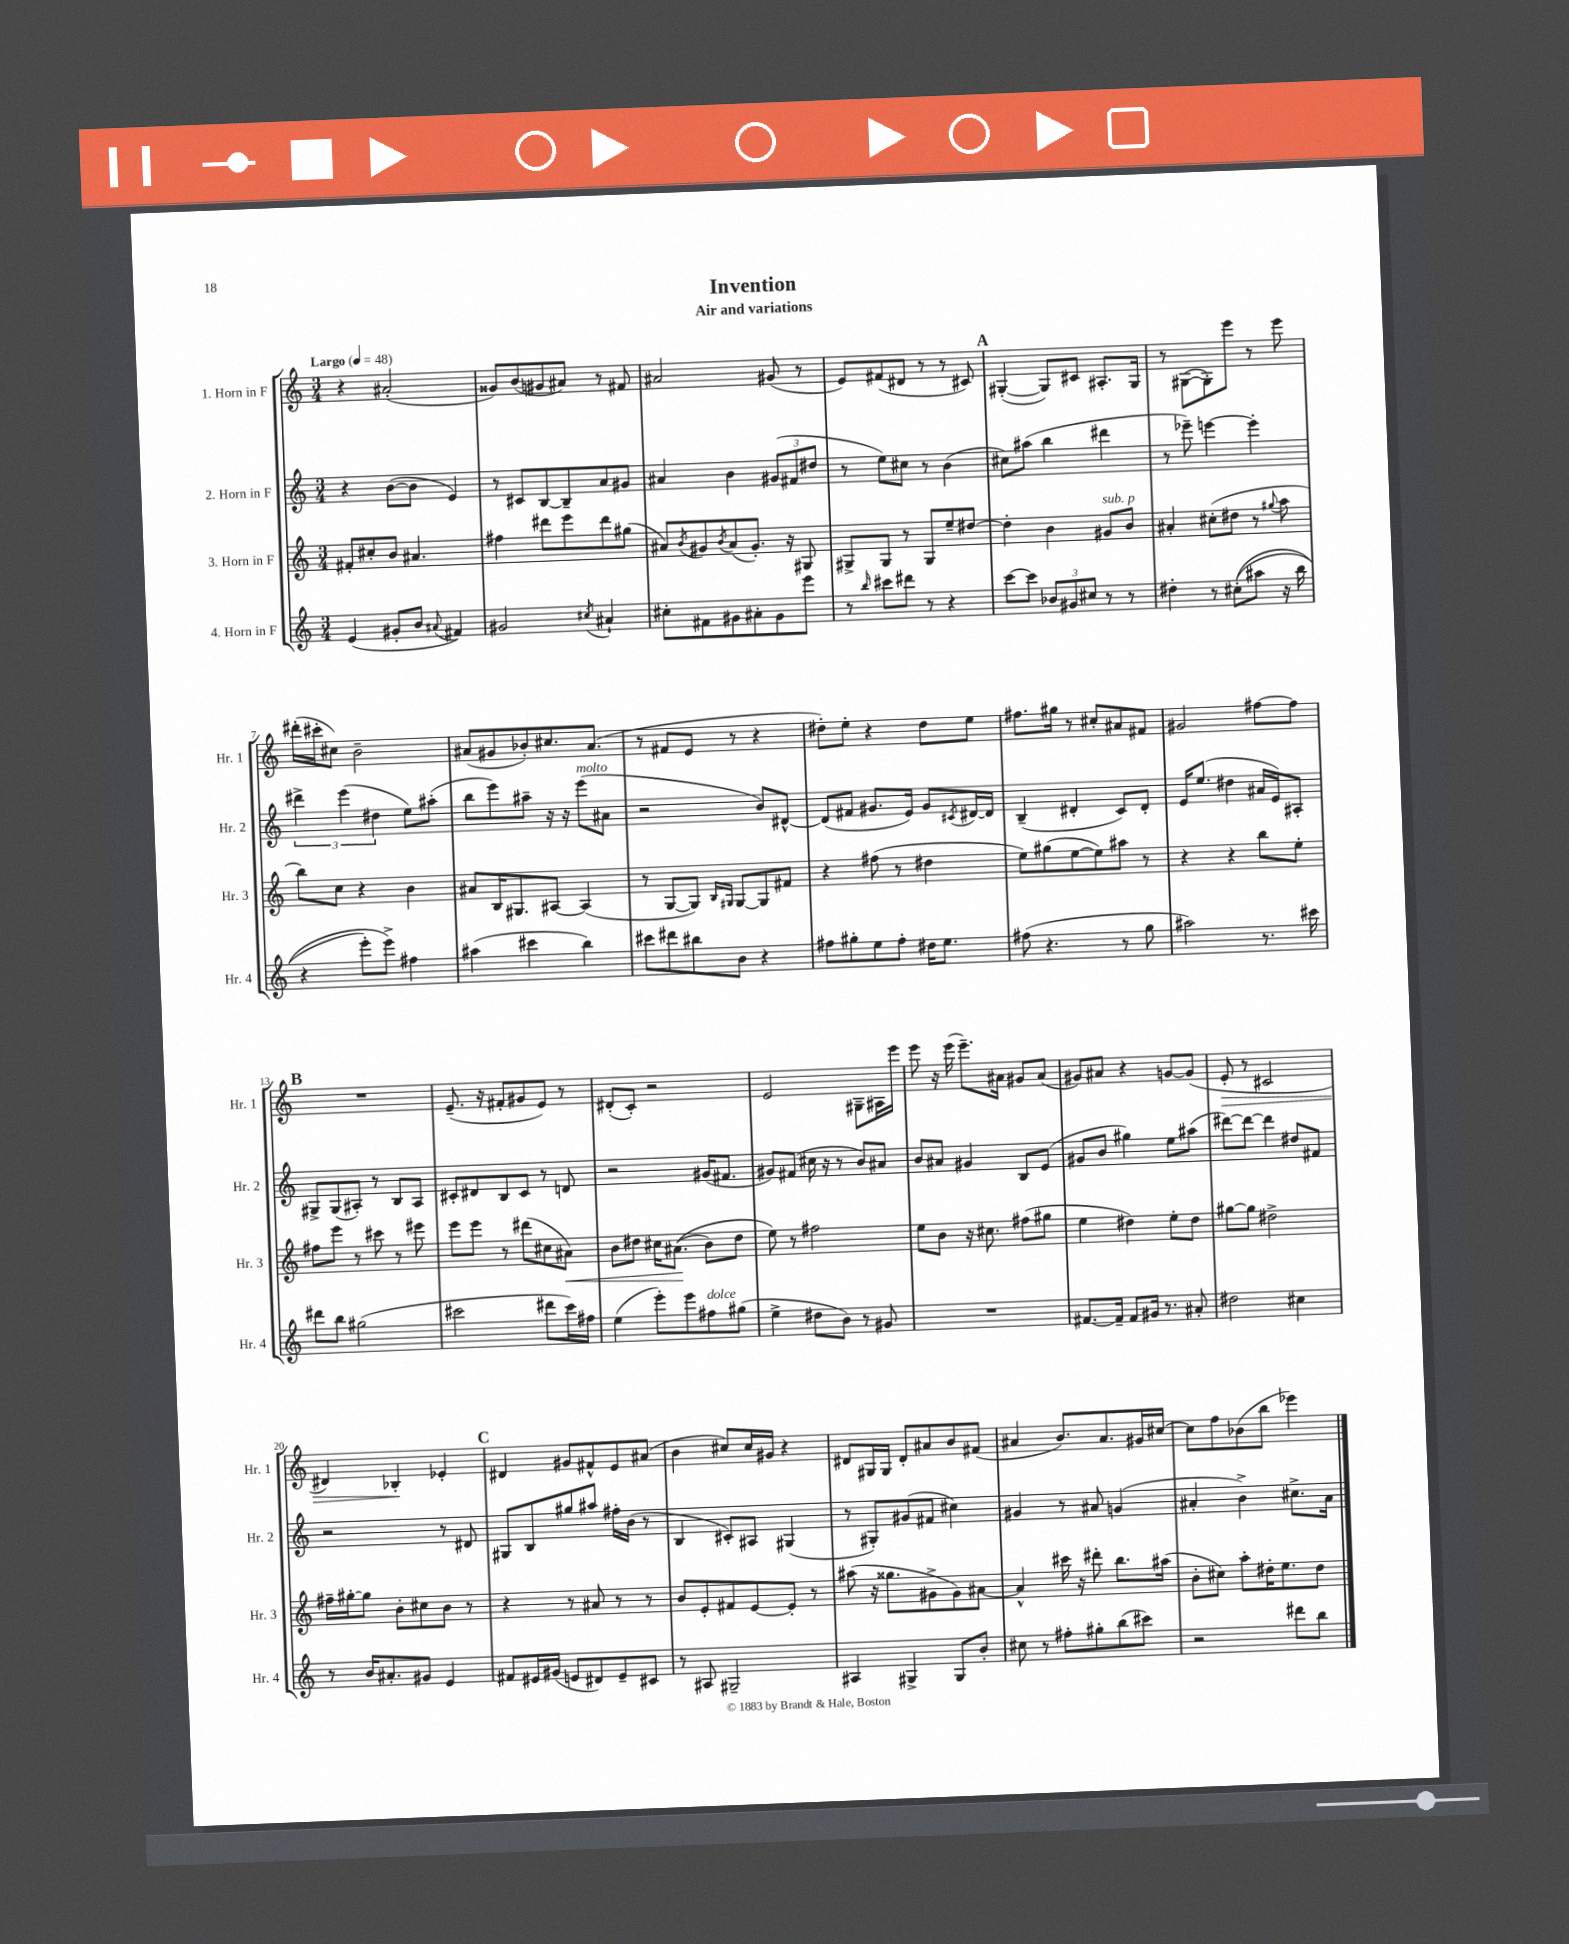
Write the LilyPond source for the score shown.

\header { title = "Invention" subtitle = "Air and variations" }
<<
\new StaffGroup <<
\new Staff = "s0" \with { instrumentName = "1. Horn in F" shortInstrumentName = "Hr. 1" } {
    \clef treble \key c \major \numericTimeSignature \time 3/4 \tempo "Largo" 4 = 48
    r4 ais'2-.( |
    gisis'8) b'8( gis'8 ais'8) r8 fis'8 |
    ais'2 gis'8( r8 |
    e'8) fis'8( dis'8 r8 r8 cis'8) |
    \mark \markup { \bold "A" } gis4~-.( gis8) cis'8 ais8.-. gis16 |
    r8 gis8~( gis8-.) e'''8 r8 e'''8 |
    dis'''16-.( cis'''16-. cis''8) b'2-- |
    ais'8( gis'8 bes'8-.) cis''8. ais'8.( |
    r8 fis'8 e'8 r8 r4 |
    dis''8-.) e''8-. r4 dis''8 e''8 |
    fis''8. gis''16 r8 cis''8-. ais'8 fis'8 |
    gis'2 fis''8~ fis''8 |
    \mark \markup { \bold "B" } R2. |
    e'8.--( r16 fis'8-. gis'8 e'8) r8 |
    dis'8-.( c'8-.) r2 |
    e'2 gis8-- ais16 e'''16 |
    e'''8 r16 e'''16( e'''8.--) ais'16 gis'8 ais'8( |
    gis'8) ais'8 r4 g'8~ g'8( |
    e'8-.\> r8 cis'2 |
    dis'4) bes4-.\! ees'4-. |
    \mark \markup { \bold "C" } dis'4 gis'8 fis'8-^ e'8 ais'8( |
    b'4 cis''8) cis''16 gis'16 r4 |
    dis'8 gis16 gis16 dis'8-. ais'8 b'8 fis'8( |
    ais'4 b'8.) ais'8. gis'16 cis''16~ |
    cis''8 f''8 bes'8( b''8 ees'''4) \bar "|." |
}
\new Staff = "s1" \with { instrumentName = "2. Horn in F" shortInstrumentName = "Hr. 2" } {
    \clef treble \key c \major \numericTimeSignature \time 3/4
    r4 b'8~( b'8 e'4) |
    r8 cis'8 b8~ b8-- a'8 gis'8 |
    ais'4 b'4 \tuplet 3/2 { gis'8( fis'8 dis''8 } |
    r8 e''8) cis''8 r8 b'4( |
    \mark \markup { \bold "A" } cis''8) ais''8( b''4 dis'''4 |
    r8 ees'''8--) e'''4~ e'''4-. |
    \tuplet 3/2 { dis'''4-> e'''4( dis''4 } e''8) ais''8-.( |
    b''8 e'''8) ais''8-- r16 r16 e'''8^\markup { \italic "molto" }( ais'8 |
    r2 b'8) dis'8~-^ |
    dis'8( fis'8 gis'8. e'16) gis'8 \acciaccatura { cis'8 } dis'16~ dis'16 |
    b4--( dis'4-. c'8) dis'8-. |
    e'16 e''8.( dis''4 ais'16 e'16) ais8-. |
    \mark \markup { \bold "B" } gis8-> gis8( ais8-.) r8 b8 ais8 |
    cis'8-. dis'8 b8 cis'8 r8 d'8 |
    r2 gis'16( fis'8. |
    gis'8) fis'8( cis''16 r16 r8 b'8) ais'8 |
    b'8 ais'8 gis'4 b8 e'8( |
    gis'8 b'8 gis''4) e''8 ais''8( |
    dis'''8~) dis'''8~ dis'''4 dis''8 fis'8 |
    r2 r8 dis'8 |
    \mark \markup { \bold "C" } gis8 b8 gis''8 ais''8 fis''16-. b'16( r8 |
    b4 cis'8-.) ais8 gis4( |
    r8 gis8-.) gis'8( fis'8 cis''4) |
    gis'4 r8 ais'8 g'4( |
    ais'4-. b'4->) cis''8.-> ais'16 \bar "|." |
}
\new Staff = "s2" \with { instrumentName = "3. Horn in F" shortInstrumentName = "Hr. 3" } {
    \clef treble \key c \major \numericTimeSignature \time 3/4
    fis'8-. cis''8-. b'8 ais'4. |
    fis''4 dis'''8 e'''8 dis'''8 gis''8( |
    ais'8) \acciaccatura { b'8 } gis'8 \acciaccatura { b'8 } ais'8( gis'8.-.) r16 gis8 |
    gis8-> gis8 r8 gis8 e''8-- dis''8~ |
    \mark \markup { \bold "A" } dis''4-. b'4 gis'8^\markup { \italic "sub. p" } b'8 |
    ais'4-. cis''8-.( dis''8 r8 \appoggiatura { gis''8 } a''8 |
    b''8) c''8 r4 b'4 |
    ais'8 b16 gis8. ais8~ ais4( |
    r8 g8~ g8) \grace { b16 gis16 } gis8~ gis8 fis'8 |
    r4 fis''8( r8 dis''4 |
    e''8) gis''8( e''8~ e''8) ais''8 r8 |
    r4 r4 b''8 e''8-. |
    \mark \markup { \bold "B" } fis''8 e'''8 r8 cis'''8 r8 eis'''8 |
    e'''8 e'''8 r8 dis'''8( cis''8 ais'8\<) |
    b'8 dis''8 cis''16 ais'8.\!(\( b'8) dis''8 |
    e''8\) r8 fis''2 |
    e''8 b'8 r16 cis''8. fis''8( gis''8 |
    e''4 dis''4) e''8-. dis''8 |
    gis''8~ gis''8 dis''2-> |
    fis''16-- gis''16~-. gis''8 b'8-. cis''8 b'8 r8 |
    \mark \markup { \bold "C" } r4 r8 ais'8 r8 r8 |
    b'8 e'8-. fis'8 e'8~ e'8-. r8 |
    ais''8( r16 gisis''8. gis'8-> gis'8) ais'8~ |
    ais'4-^ cis'''16 r16 dis'''8-. b''8. ais''16( |
    b'8-. cis''8) a''8-. dis''16-. e''8. dis''8 \bar "|." |
}
\new Staff = "s3" \with { instrumentName = "4. Horn in F" shortInstrumentName = "Hr. 4" } {
    \clef treble \key c \major \numericTimeSignature \time 3/4
    e'4( gis'8-. b'8 \appoggiatura { ais'8 } fis'4) |
    gis'2 \acciaccatura { cis''8 } ais'4-! |
    cis''8-. fis'8 gis'8 ais'8-. gis'8 e'''8 |
    r8 \grace { b''16 } cis'''8 dis'''8 r8 r4 |
    \mark \markup { \bold "A" } c'''8~ c'''8 \tuplet 3/2 { bes'8 gis'8 cis''8 } r8 r8 |
    dis''4-. r8 cis''8-.(\( ais''8 r16 b''16 |
    r4 e'''8-.) e'''8->\) fis''4 |
    ais''4( cis'''4 b''4) |
    cis'''8 dis'''8 bis''8 b'8 r4 |
    fis''8 gis''8-. e''8 fis''8-. dis''16 e''8. |
    fis''8( r4. r8 g''8 |
    ais''2) r8. cis'''16 |
    \mark \markup { \bold "B" } dis'''8 b''8 gis''2( |
    cis'''2 dis'''8 cis'''16) fis''16 |
    e''4( e'''8-.) e'''8 fis''8^\markup { \italic "dolce" } gis''8( |
    e''4-> dis''8 b'8) r8 gis'8 |
    R2. |
    fis'8.~ fis'16-- fis'8 gis'16 r8. ais'8-. |
    dis''2 cis''4 |
    r8 b'16 ais'8.-. gis'8 e'4 |
    \mark \markup { \bold "C" } fis'8 eis'16 gis'16( e'8 dis'8) e'8-- cis'8 |
    r8 ais8 gis2-- |
    ais4 gis4-> gis8 b'8-. |
    cis''8 r8 fis''8-. gis''8-. b''8( cis'''8) |
    r2 dis'''8 b''8 \bar "|." |
}
>>
>>
